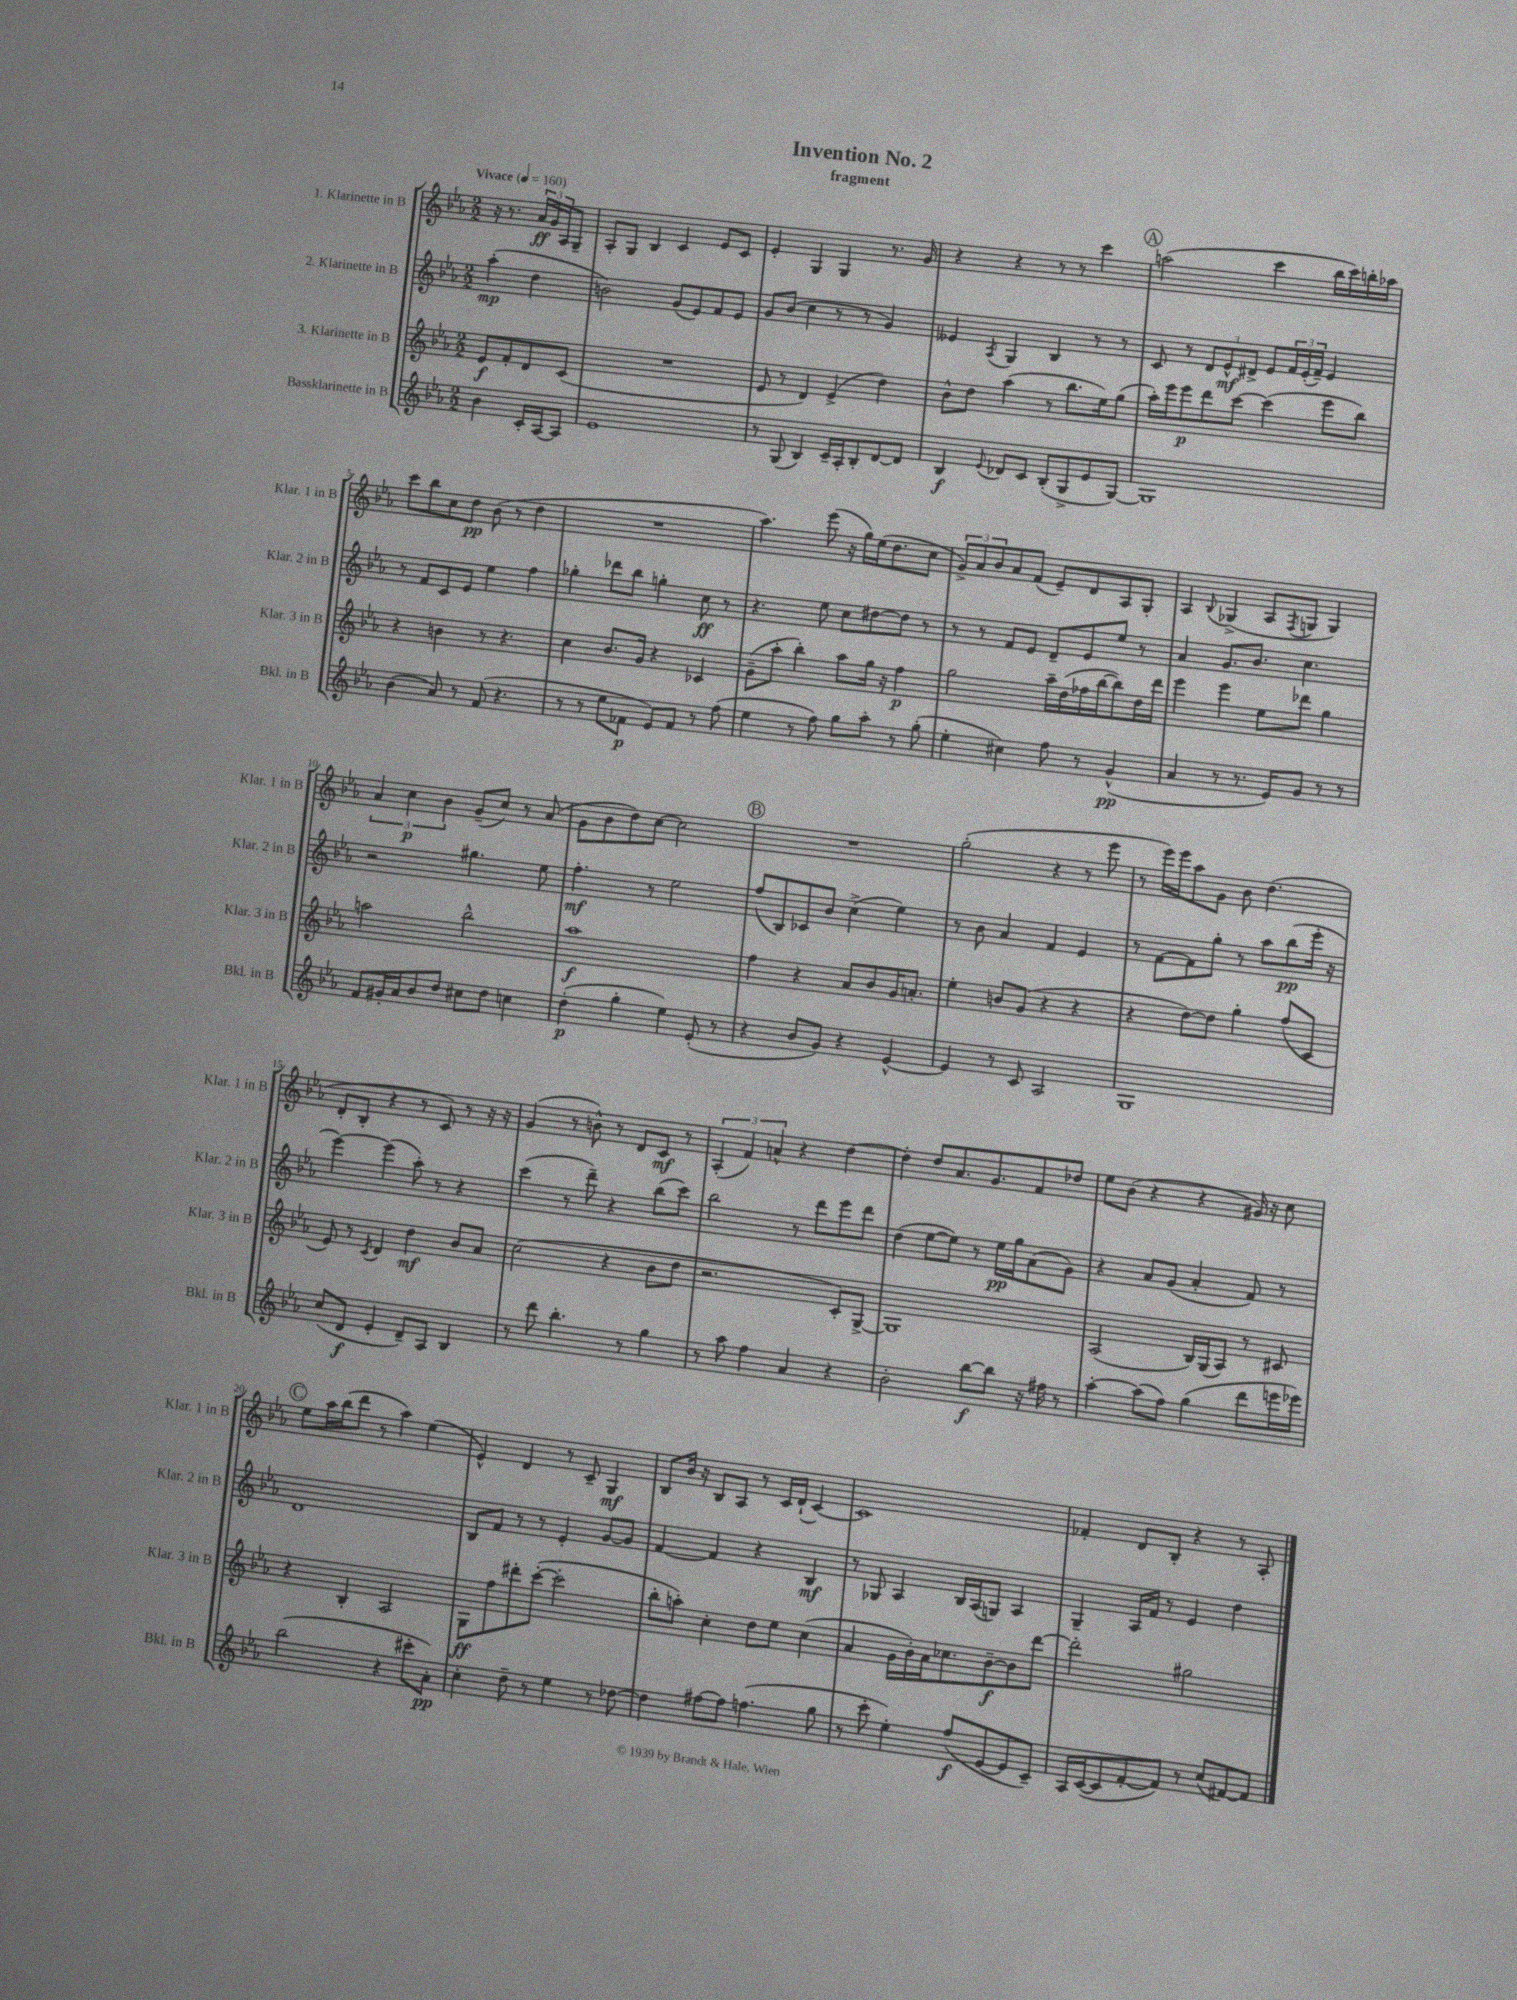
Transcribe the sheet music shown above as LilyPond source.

\header { title = "Invention No. 2" subtitle = "fragment" }
<<
\new StaffGroup <<
\new Staff = "s0" \with { instrumentName = "1. Klarinette in B" shortInstrumentName = "Klar. 1 in B" } {
    \clef treble \key ees \major \numericTimeSignature \time 2/2 \partial 2 \tempo "Vivace" 4 = 160
    r16 r8. \tuplet 3/2 { aes'16\ff g'16 aes16 } g8-- |
    aes8-. g8 bes4 c'4 ees'8 c'8 |
    ees'4-. g4 g4 r8. g'16 |
    r4 r4 r8 r8 c'''4 |
    \mark \markup { \circle "A" } a''2( c'''4 bes''16 c'''16) b''16-. aes''16 |
    c'''8 bes''8 c''8 d''8\pp bes'8( r8 d''4 |
    R1 |
    aes''4.) ees'''8( r16 g''16) ees''16( d''8. c''8 |
    \tuplet 3/2 { g'8->) aes'8 bes'8 } aes'8 f'8( ees'8--) d'8 aes8 g8-. |
    aes4 \appoggiatura { bes8 } ges4->( aes8 \acciaccatura { f8 } g8 g4) |
    \tuplet 3/2 { aes'4 c''4\p bes'4 } g'8--( c''8) r8 aes'8( |
    g'8 bes'8 d''8) c''8~ c''2 |
    \mark \markup { \circle "B" } R1 |
    g''2-.( r4 r8 ees'''8 |
    r8 ees'''16) ees'''16 aes''8 g'8 bes'8 d''4.( |
    d'8-. bes8-. r4 r8 c'8) r8 r16 r16 |
    g'4( r8 b'8-^) r8 d'8 c'8\mf r8 |
    \tuplet 3/2 { aes4-.( f'4) a'4-^ } r4 d''4~ |
    d''4-. d''8 aes'8. g'8. f'8 des''8 |
    ees''8 bes'8( r4 r4 gis'16) r16 c''8 |
    \mark \markup { \circle "C" } ees''8 aes''16 bes''16( d'''8 r8 aes''4) ees''4( |
    ees'4-^) d'4 r8 c'8-- g4\mf |
    bes8 bes'16 r16 bes8 aes8 r8 c'16 d'16-!( c'4~) |
    c'1 |
    fes'4-. d'8 bes8-. r4 r8 aes8-. \bar "|." |
}
\new Staff = "s1" \with { instrumentName = "2. Klarinette in B" shortInstrumentName = "Klar. 2 in B" } {
    \clef treble \key ees \major \numericTimeSignature \time 2/2 \partial 2
    aes''4-.\mp( d''4 |
    b'2) g'8( ees'8) f'8 ees'8 |
    g'8 bes'8( c''4 r8 r8 g'4) |
    eeses'4 \acciaccatura { aes8 } g4 bes4 r8 r8 |
    \mark \markup { \circle "A" } c'8 r8 \tuplet 3/2 { d'8 ees'8-^\mf dis'8-> } ees'8 \tuplet 3/2 { f'16 ees'16-.( f'16--) } ees'4 |
    r8 f'8 c'8 ees'8 ees''4 f''4 |
    ges''4-. des'''8 bes''8 g''4-. c''8\ff r8 |
    r4. ees''8 c''8 dis''8~ dis''8 r8 |
    r8 r8 f'8 ees'8 d'8-- ees'8 ees''8 r8 |
    aes'4 g'8. bes'8. c''4. |
    r2 gis''4. ees''8 |
    f''4.-.\mf r8 ees''2 |
    \mark \markup { \circle "B" } f''8( bes8) ces'8 bes'8 c''4->( ees''4) |
    r8 bes'8 aes'4 f'4 ees'4 |
    r8 f'8~ f'8 g''8-. r8 aes''8 bes''8\pp( ees'''16-. r16 |
    ees'''4~) ees'''4( aes''8-.) r8 r4 |
    c'''4( r8 d'''8--) r4 bes''8( c'''8) |
    bes''2 r8 d'''8 ees'''8 d'''8 |
    d''4( ees''8~ ees''8) r8 ees''16\pp g''16 aes'8( g'8) |
    r4 aes'8 g'8( aes'4-. f'8) r8 |
    \mark \markup { \circle "C" } d'1 |
    bes8 f'8 r8 r8 ees'4-. g'8~ g'8 |
    f'4~ f'4 r4 bes4\mf |
    r8 ges8 aes4 bes16 aes16( g8) aes4 |
    g4-- aes16 f'16 r8 ees'4 d''4 \bar "|." |
}
\new Staff = "s2" \with { instrumentName = "3. Klarinette in B" shortInstrumentName = "Klar. 3 in B" } {
    \clef treble \key ees \major \numericTimeSignature \time 2/2 \partial 2
    ees'8\f f'8-. d'8 c'8( |
    R1 |
    ees'8 r8 d'4) ees'4->( d''4) |
    bes'8-^ d''8 aes''4( r8 bes''8. ees''16) g''8( |
    \mark \markup { \circle "A" } aes''16-.) ees'''16 ees'''8\p d'''8 c'''8~ c'''4( ees'''8 bes''8) |
    r4 b'4 r8 r4. |
    c''4 bes'8. g'16 r4 ces'4 |
    g'8--( aes''8-. bes''4-.) aes''8 g''16 r16 f''4\p |
    g''2 aes''16-- d''16( fes''16 bes''16~ bes''8) d''16 d'''16 |
    ees'''4 ees'''4 ees''8 des'''8 g''4 |
    a''2 bes''2-^ |
    aes''1\f |
    \mark \markup { \circle "B" } f''4 r4 aes'8 bes'8 g'16 a'8.-. |
    ees''4-. b'8 g'8( r4 r4 |
    r4 d''8~) d''8 g''4-. f''8( c'8 |
    ees'8) r8 \acciaccatura { c'8 } d'4 d''4\mf bes'8 aes'8 |
    c''2( r4 bes'8 d''8 |
    r2. c'8-.) g8~-> |
    g1 |
    aes2( bes16) g16( aes8) r8 cis'8 |
    \mark \markup { \circle "C" } r4 bes4-. aes2 |
    g8\ff f''8 dis'''8-. c'''8~-.( c'''2-. |
    bes''8-. a''8-.) c''4-. d''8 ees''8 c''4( |
    aes'4 g'16 bes'16-.) aes'16 ces''8. bes'8~--\f bes'8 d'''8~ |
    d'''2-. gis''2 \bar "|." |
}
\new Staff = "s3" \with { instrumentName = "Bassklarinette in B" shortInstrumentName = "Bkl. in B" } {
    \clef treble \key ees \major \numericTimeSignature \time 2/2 \partial 2
    bes'4 c'16-. aes16~ aes8 |
    ees'1 |
    r8 g8( bes4) c'16-- aes16-. bes8-. d'8~ d'8 |
    bes4\f \appoggiatura { ees'8 } des'8 c'8 bes8-.( g8-> ees'8 g8~) |
    \mark \markup { \circle "A" } g1 |
    bes'4( aes'8) r8 f'8( r4. |
    r8 r8 ees''8 fes'8\p ees'8) fes'8 r8 f''8( |
    ees''4 r8 f''8) g''8 aes''8-. r8 g''8-.( |
    ees''4-. cis''4) f''8 r8 g'4-^\pp( |
    aes'4 r8 r8. ees'16) g'8 r8 r8 |
    f'8 gis'16-. aes'16 bes'8 d''8 cis''8 d''8 c''4 |
    d''4-.\p( g''4-. ees''4) ees'8-.( r8 |
    \mark \markup { \circle "B" } r4 bes'8 g'8) r4 ees'4~-^ |
    ees'4 r8 c'8 aes2 |
    g1 |
    c''8( d'8\f ees'4-. d'8--) aes8 bes4 |
    r8 d'''8 bes''4.-. r8 g''4 |
    r8 aes''8 f''4 aes'4 r4 |
    bes'2-. bes''8~\f bes''8 r16 fis''16 r8 |
    aes''4~-. aes''8( f''8) g''4( d'''8 e'''16 ees'''16) |
    \mark \markup { \circle "C" } bes''2( r4 cis'''8-. aes'8-.\pp) |
    c''4-. d''8-- r8 ees''4 r8 des''8~ |
    des''4 fis''8~ fis''8 f''4.( g''8 |
    r8 c'''8-. ees''4-.) f''8\f( ees'8~ ees'8 c'8--) |
    aes16 c'16~( c'8 f'8~-. f'8) r8 c''8( fis'8~) fis'8 \bar "|." |
}
>>
>>
